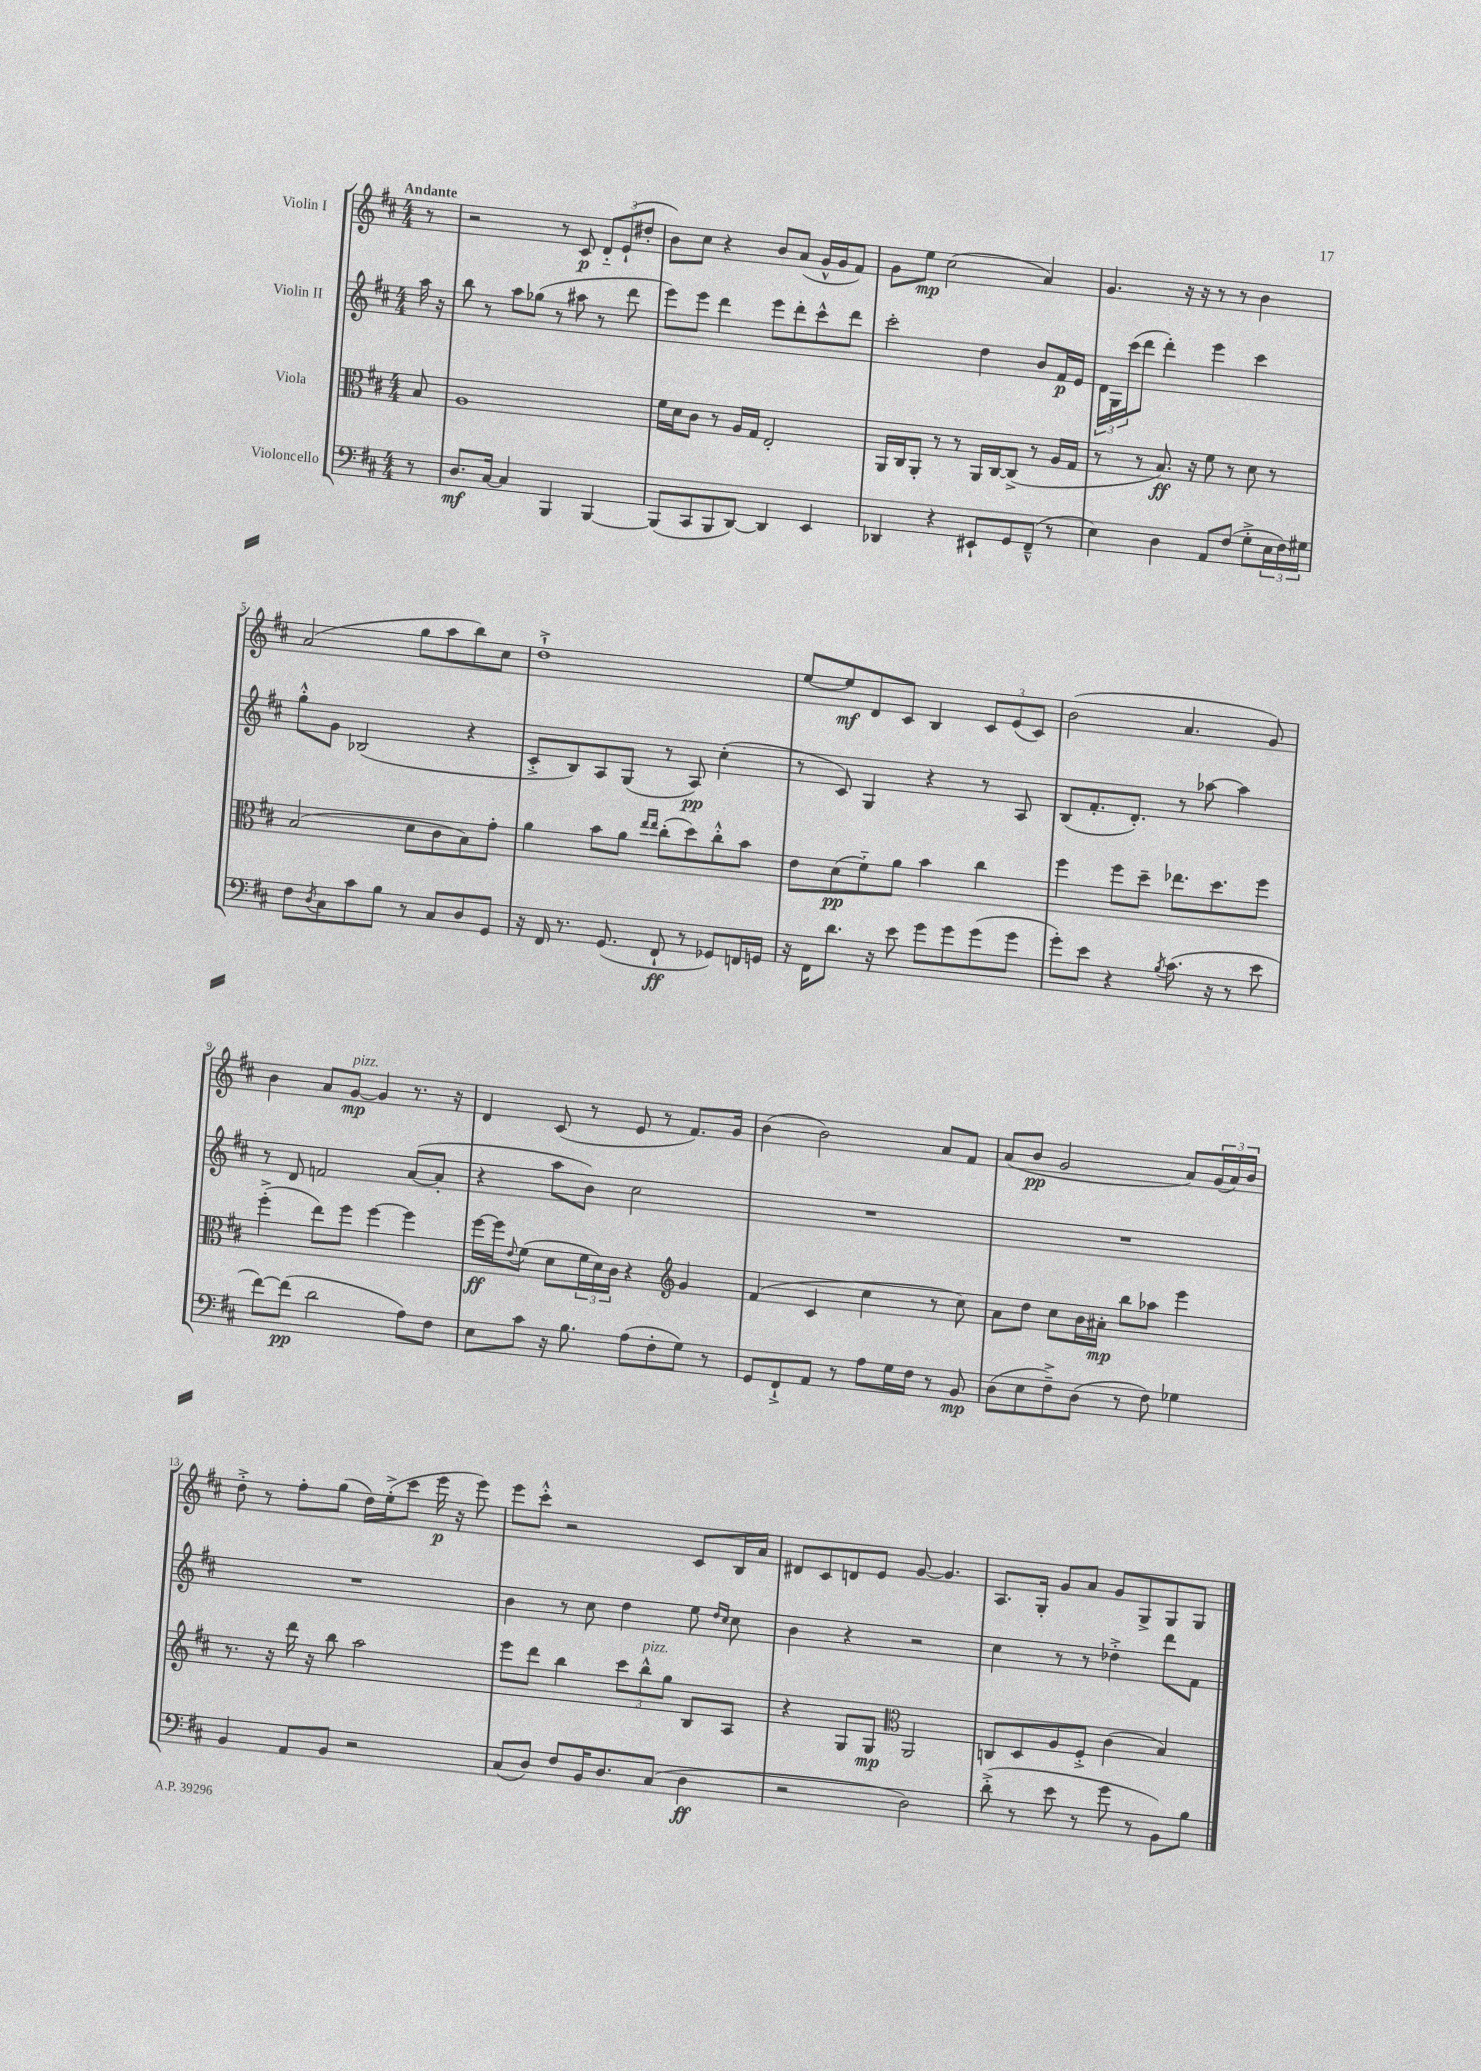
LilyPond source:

<<
\new StaffGroup <<
\new Staff = "s0" \with { instrumentName = "Violin I" } {
    \clef treble \key d \major \numericTimeSignature \time 4/4 \partial 8 \tempo "Andante"
    r8 |
    r2 r8 cis'8\p \tuplet 3/2 { d'8-_ e'8-!( dis''8-. } |
    b'8) cis''8 r4 b'8 a'8( g'16-^ g'16 fis'8) |
    g'8 e''8\mp cis''2( a'4) |
    g'4. r16 r16 r8 r8 b'4 |
    a'2( g''8 a''8 b''8) cis''8 |
    d''1-!-> |
    e''8~ e''8\mf d'8 cis'8 b4 \tuplet 3/2 { cis'8 e'8( cis'8) } |
    b'2( a'4. g'8) |
    b'4 a'8 g'8~\mp^\markup { \italic "pizz." } g'4 r8. r16 |
    d'4 cis'8( r8 e'8 r8 fis'8.) g'16 |
    b'4( b'2) a'8 fis'8 |
    a'8( b'8\pp g'2 a'8) \tuplet 3/2 { g'16( a'16) b'16 } |
    d''8-.-> r8 fis''8-. g''8( d''16) e''16-.->( cis'''8 e'''16\p r16 e'''8) |
    e'''8 cis'''8-.-^ r2 cis'8 b16 a'16 |
    dis'8 cis'8 d'8 e'8 g'8~ g'4. |
    a8. g16-. g'8 a'8 g'8 g8-> g8 g8 \bar "|." |
}
\new Staff = "s1" \with { instrumentName = "Violin II" } {
    \clef treble \key d \major \numericTimeSignature \time 4/4 \partial 8
    a''16 r16 |
    b''8 r8 a''8 ges''8( r8 ais''8 r8 d'''8 |
    e'''8) e'''8 d'''4 e'''8 d'''8-. cis'''8-^ d'''8 |
    cis'''2-. d''4 b'8 fis'16\p e'16 |
    \tuplet 3/2 { d'16 g16 cis'''16( } d'''8 d'''4-.) e'''4 cis'''4 |
    g''8-.-^ g'8 bes2( r4 |
    cis'8-.-> b8) a8 g8( r8 a8\pp) cis''4-.( |
    r8 cis'8) g4 r4 r8 a8 |
    b8( fis'8.-. d'8.-.) r8 aes''8~ aes''4 |
    r8 d'8 f'2 a'8~( a'8-. |
    r4 a''8 b'8) cis''2 |
    R1 |
    R1 |
    R1 |
    b'4 r8 cis''8 d''4 e''8 \grace { d''16 cis''16 } cis''8 |
    b'4 r4 r2 |
    cis''4 r8 r8 des''4-.-> d'''8 fis'8 \bar "|." |
}
\new Staff = "s2" \with { instrumentName = "Viola" } {
    \clef alto \key d \major \numericTimeSignature \time 4/4 \partial 8
    b8 |
    a1 |
    fis'16 d'16 cis'8 r8 a16 g16 e2-. |
    a,16 cis16 a,8-. r8 r8 a,16 cis16~ cis8->( r8 a16 g16 |
    r8 r8 b8.\ff) r16 fis'8 r8 d'8 r8 |
    b2( d'8 cis'8 b8) g'8-. |
    a'4 b'8 a'8 \grace { e''16 e''16 } cis''8-.( d''8) cis''8-.-^ b'8 |
    e'8 d'8\pp( fis'8-_) a'8 b'4 cis''4 |
    fis''4 fis''8 d''8-- ees''8. d''8. fis''8 |
    fis''4-.->( e''8) fis''8 fis''4~ fis''4 |
    fis''16~\ff fis''16 \appoggiatura { e'8 } fis'8( d'8 \tuplet 3/2 { fis'16 d'16) cis'16 } r4 \clef treble g'4 |
    fis'4( cis'4 cis''4 r8 cis''8) |
    a'8 d''8 cis''8 b'16 ais'16-.\mp b''8 aes''8 e'''4 |
    r8. r16 d'''16 r16 b''8 a''2 |
    e'''8 d'''8 b''4 \tuplet 3/2 { cis'''8 b''8-^^\markup { \italic "pizz." } g''8 } b8 a8 |
    r4 g8 g8\mp \clef alto a,2 |
    c8 d8 a8 fis8-.-> cis'4( b4) \bar "|." |
}
\new Staff = "s3" \with { instrumentName = "Violoncello" } {
    \clef bass \key d \major \numericTimeSignature \time 4/4 \partial 8
    r8 |
    d8.\mf cis16~ cis4 b,,4 b,,4~ |
    b,,8( cis,8 b,,8 d,8~) d,4 e,4 |
    des,4 r4 eis,8-! g,8 fis,8---^( r8 |
    e4) d4 a,8 fis8( g8-.-> \tuplet 3/2 { e16 fis16) gis16 } |
    fis8 \acciaccatura { d8 } cis8 cis'8 b8 r8 cis8 d8 g,8 |
    r16 fis,16 r8. g,8.( fis,8-!\ff r8 ges,8) f,16 g,16 |
    r16 fis,16 d'8. r16 e'8 g'8 g'8 g'8( g'8 |
    g'8-.) e'8 r4 \acciaccatura { b8 } cis'8.( r16 r8 e'8 |
    fis'8~) fis'8\pp( d'2 a8) fis8 |
    e8 cis'8 r16 b8. a8( fis8-. g8) r8 |
    g,8 fis,8-!-> a,8 r8 a8 g16 fis16 r8 b,8\mp |
    d8( e8 fis8--->) d8( r8 fis8) ges4 |
    b,4 a,8 b,8 r2 |
    cis8( d8) fis8 b,16 d8. cis8( d4\ff |
    r2 d2) |
    d'8-.->( r8 e'8 r8 g'8 r8 b,8) b8 \bar "|." |
}
>>
>>
